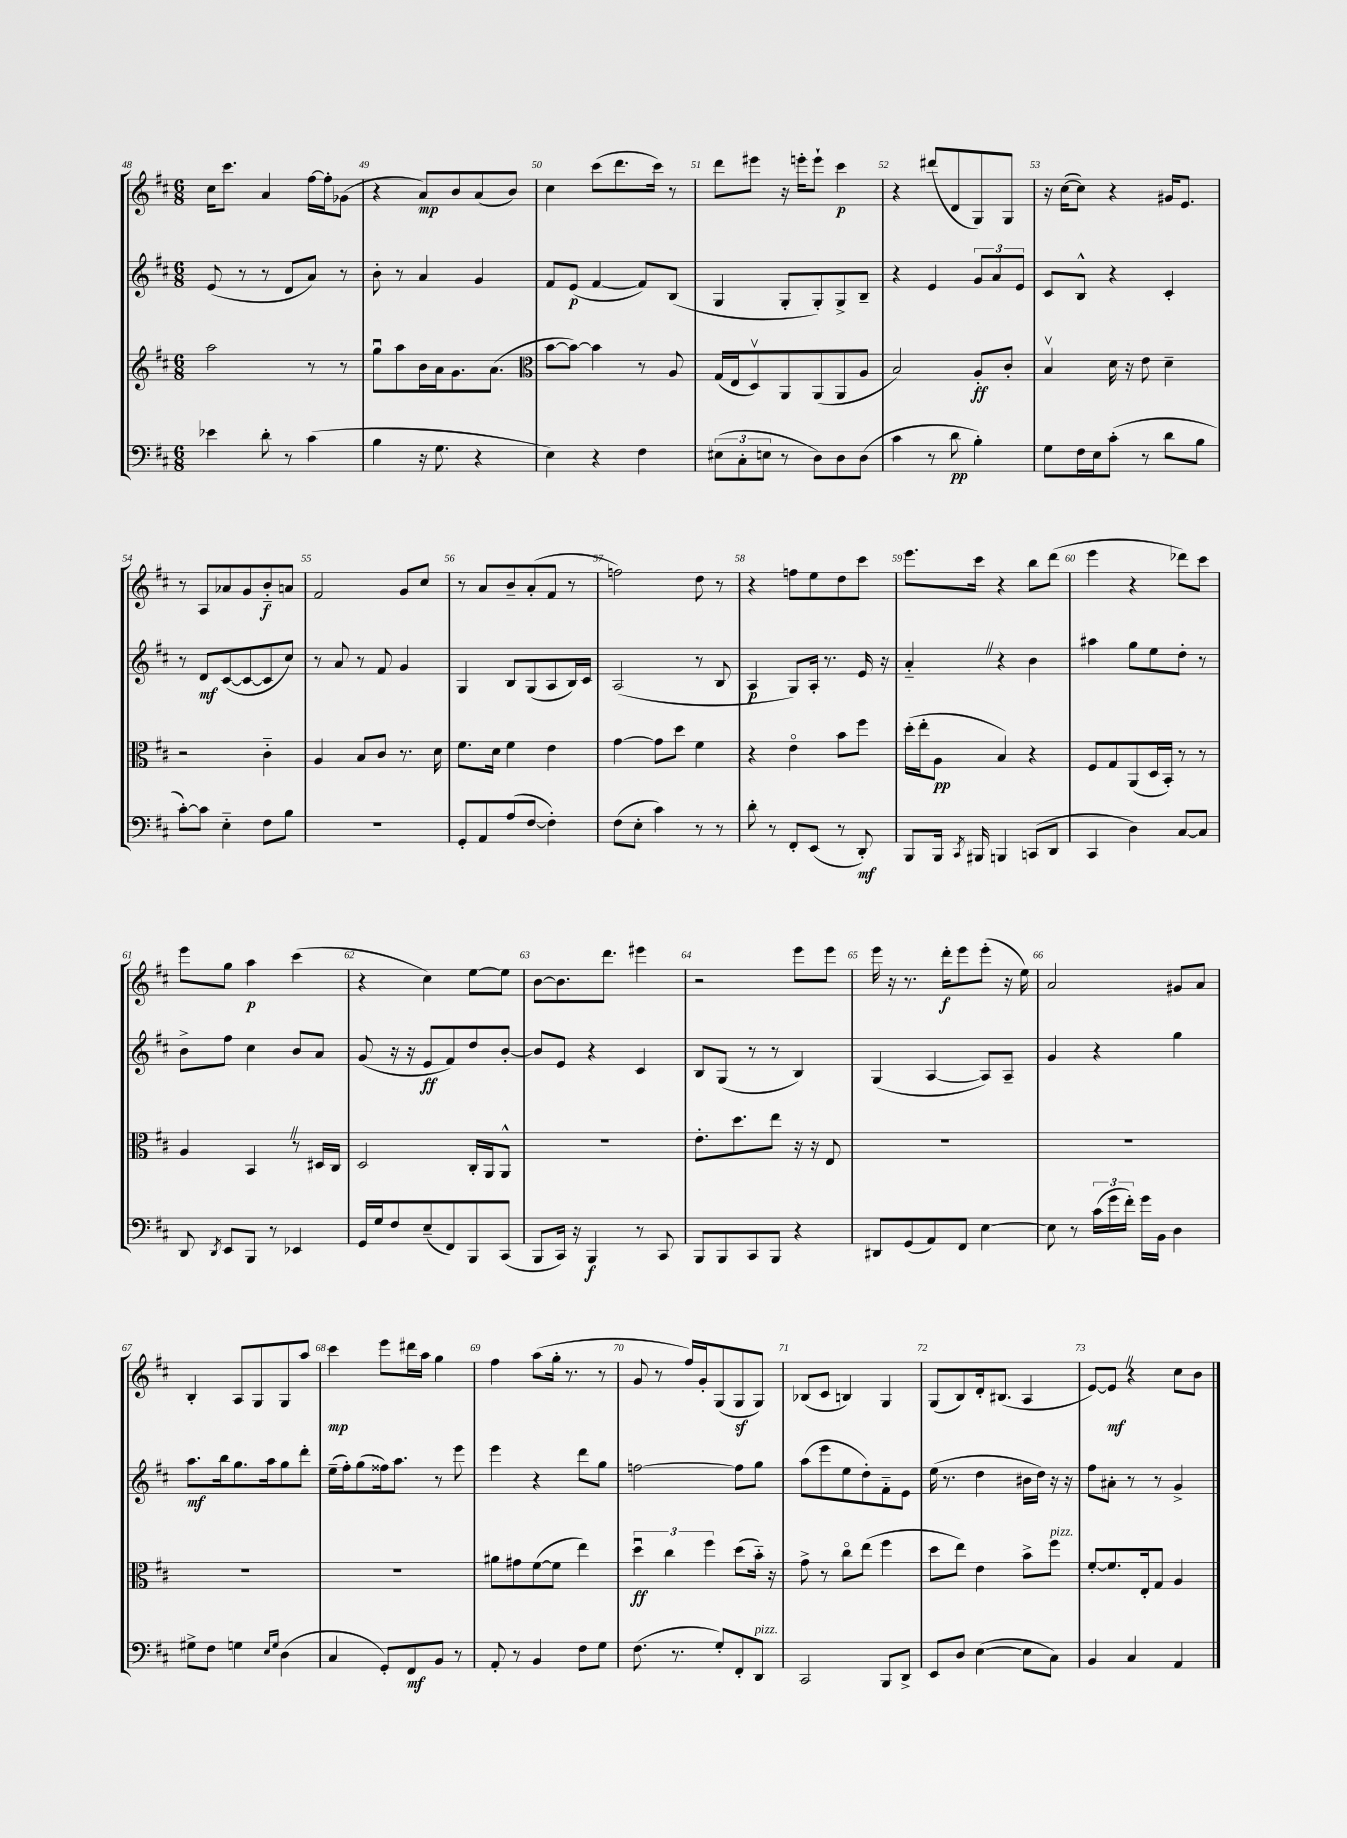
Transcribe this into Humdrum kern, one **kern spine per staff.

**kern	**dynam	**kern	**dynam	**kern	**dynam	**kern	**dynam
*part4	*part4	*part3	*part3	*part2	*part2	*part1	*part1
*staff4	*staff4	*staff3	*staff3	*staff2	*staff2	*staff1	*staff1
*clefF4	*	*clefG2	*	*clefG2	*	*clefG2	*
*k[f#c#]	*	*k[f#c#]	*	*k[f#c#]	*	*k[f#c#]	*
*M6/8	*	*M6/8	*	*M6/8	*	*M6/8	*
=48	=48	=48	=48	=48	=48	=48	=48
4e-X\	.	2aa\	.	(8e/	.	16cc#\KL	.
.	.	.	.	.	.	8.ccc#\J	.
.	.	.	.	8r	.	.	.
8d'\	.	.	.	8r	.	4a/	.
8r	.	.	.	8d/L	.	.	.
(4c#\	.	8r	.	8a/J)	.	[16ff#\LL	.
.	.	.	.	.	.	16ff#'\J]	.
.	.	8r	.	8r	.	(8g-X\J	.
=49	=49	=49	=49	=49	=49	=49	=49
4B\	.	8ggu\L	.	8b'\	.	4r	.
.	.	8aa\	.	8r	.	.	.
16r	.	16b\L	.	4a/	.	8a/L)	mp
8.G\	.	16a\J	.	.	.	.	.
.	.	8.g\	.	.	.	8b/	.
4r	.	.	.	4g/	.	(8a/	.
.	.	(8.a\J	.	.	.	.	.
.	.	.	.	.	.	8b/J)	.
=50	=50	=50	=50	=50	=50	=50	=50
*	*	*clefC3	*	*	*	*	*
4E\)	.	[8b\L	.	8f#/L	.	4cc#\	.
.	.	8b\J_)	.	(8e/J	p	.	.
4r	.	4b\]	.	[4f#/	.	(8ccc#\L	.
.	.	.	.	.	.	8.ddd\	.
4F#\	.	8r	.	8f#/L])	.	.	.
.	.	.	.	.	.	16ccc#\Jk)	.
.	.	8A/	.	(8B/J	.	8r	.
=51	=51	=51	=51	=51	=51	=51	=51
(12E#X\L	.	(16G/LL	.	4G/	.	8ddd\L	.
.	.	16E/J	.	.	.	.	.
12C#'\	.	.	.	.	.	.	.
.	.	8Dv/)	.	.	.	8eee#X\J	.
12En\J	.	.	.	.	.	.	.
8r	.	8AA/	.	8G'/L	.	16r	.
.	.	.	.	.	.	16eeen'\KL	.
8D\L)	.	(8AA/	.	8G'/)	.	8eee`\J	.
8D\	.	8AA/	.	8G^/	.	4ccc#\	p
(8D\J	.	8A/J	.	8B~/J	.	.	.
=52	=52	=52	=52	=52	=52	=52	=52
4c#\	.	2B/)	.	4r	.	4r	.
8r	.	.	.	4e/	.	(8ddd#X/L	.
8d\	pp	.	.	.	.	8d/	.
4B'\)	.	8A'/L	ff	12g/L	.	8G/)	.
.	.	.	.	12a/	.	.	.
.	.	8c#'/J	.	.	.	8G/J	.
.	.	.	.	12e/J	.	.	.
=53	=53	=53	=53	=53	=53	=53	=53
8G\L	.	4Bv/	.	8c#/L	.	16r	.
.	.	.	.	.	.	([16cc#\KL	.
16F#\L	.	.	.	8B^^/J	.	8cc#\J])	.
16E\J	.	.	.	.	.	.	.
(8c#'\J	.	16d\	.	4r	.	4r	.
.	.	16r	.	.	.	.	.
8r	.	8e\	.	.	.	.	.
8d\L	.	4d~\	.	4c#'/	.	16g#X/KL	.
.	.	.	.	.	.	8.e/J	.
8B\J	.	.	.	.	.	.	.
!!LO:LB:g=z
=54	=54	=54	=54	=54	=54	=54	=54
[8c#'\L)	.	2r	.	8r	.	8r	.
8c#\J]	.	.	.	8d/L	mf	8A/L	.
4E\	.	.	.	([8c#/	.	8a-X/	.
.	.	.	.	8c#/_	.	8g/	.
8F#\L	.	4c#\	.	8c#/]	.	8b/	f
8B\J	.	.	.	8cc#/J)	.	8an/J	.
=55	=55	=55	=55	=55	=55	=55	=55
2.r	.	4A/	.	8r	.	2f#/	.
.	.	.	.	8a/	.	.	.
.	.	8B/L	.	8r	.	.	.
.	.	8c#/J	.	8f#/	.	.	.
.	.	8.r	.	4g/	.	8g/L	.
.	.	.	.	.	.	8cc#/J	.
.	.	16d\	.	.	.	.	.
=56	=56	=56	=56	=56	=56	=56	=56
8GG'/L	.	8.f#\L	.	4G/	.	8r	.
8AA/	.	.	.	.	.	8a/L	.
.	.	16d\Jk	.	.	.	.	.
(8A/	.	4f#\	.	8B/L	.	8b~/	.
[8F#/J	.	.	.	(8G/	.	(8a'/	.
4F#'\])	.	4e\	.	8A/	.	8f#/J	.
.	.	.	.	16B/L)	.	8r	.
.	.	.	.	16c#/JJ	.	.	.
=57	=57	=57	=57	=57	=57	=57	=57
(8F#\L	.	[4g\	.	(2A/	.	2ffn\)	.
8E'\J	.	.	.	.	.	.	.
4c#\)	.	8g\L]	.	.	.	.	.
.	.	8dd\J	.	.	.	.	.
8r	.	4f#\	.	8r	.	8dd\	.
8r	.	.	.	8B/	.	8r	.
=58	=58	=58	=58	=58	=58	=58	=58
8d'\	.	4r	.	4A/	p	4r	.
8r	.	.	.	.	.	.	.
8FF#'/L	.	4e\	.	8G/L)	.	8ffn\L	.
(8EE/J	.	.	.	16A'/Jk	.	8ee\	.
.	.	.	.	8.r	.	.	.
8r	.	8b\L	.	.	.	8dd\	.
8DD'/)	mf	8ff#\J	.	16e/	.	8ccc#\J	.
.	.	.	.	16r	.	.	.
=59	=59	=59	=59	=59	=59	=59	=59
8BBB/L	.	(16dd'\LL	.	4aZ/	.	8.eee\L	.
.	.	16ee'\J	.	.	.	.	.
16BBB/Jk	.	8A\J	pp	.	.	.	.
8qCC#/	.	.	.	.	.	.	.
16BBB#X/	.	.	.	.	.	16ccc#\Jk	.
4BBBn/	.	4B/)	.	4r	.	4r	.
(8CCn/L	.	4r	.	4b\	.	8bb\L	.
8DD/J	.	.	.	.	.	(8ddd\J	.
=60	=60	=60	=60	=60	=60	=60	=60
4CC#/	.	8F#/L	.	4aa#X\	.	4eee\	.
.	.	8G/	.	.	.	.	.
4D\)	.	(8AA/	.	8gg\L	.	4r	.
.	.	16D/L	.	8ee\	.	.	.
.	.	16BB'/JJ)	.	.	.	.	.
[8C#/L	.	8r	.	8dd'\J	.	8ddd-X\L)	.
8C#/J]	.	8r	.	8r	.	8ccc#\J	.
!!LO:LB:g=z
=61	=61	=61	=61	=61	=61	=61	=61
8DD/	.	4A/	.	8b^\L	.	8eee\L	.
8qDD/	.	.	.	.	.	.	.
8EE/L	.	.	.	8ff#\J	.	8gg\J	.
8BBB/J	.	4BBZ/	.	4cc#\	.	4aa\	p
8r	.	.	.	.	.	.	.
4EE-X/	.	8r	.	8b/L	.	(4ccc#\	.
.	.	16D#X/LL	.	8a/J	.	.	.
.	.	16C#/JJ	.	.	.	.	.
=62	=62	=62	=62	=62	=62	=62	=62
16GG/LL	.	2D/	.	(8g/	.	4r	.
16G/J	.	.	.	.	.	.	.
8F#/	.	.	.	16r	.	.	.
.	.	.	.	16r	.	.	.
(8E~/	.	.	.	8e/L	ff	4cc#\)	.
8FF#/)	.	.	.	8f#/)	.	.	.
8BBB/	.	16C#'/LL	.	8dd/	.	[8ee\L	.
.	.	16AA/J	.	.	.	.	.
(8CC#/J	.	8AA^^/J	.	[8b'/J	.	8ee\J]	.
=63	=63	=63	=63	=63	=63	=63	=63
8BBB/L	.	2.r	.	8b/L]	.	[8b\L	.
16CC#/Jk)	.	.	.	8e/J	.	8.b\]	.
16r	.	.	.	.	.	.	.
4BBB/	f	.	.	4r	.	.	.
.	.	.	.	.	.	8.ddd\J	.
8r	.	.	.	4c#/	.	4eee#X\	.
8CC#/	.	.	.	.	.	.	.
=64	=64	=64	=64	=64	=64	=64	=64
8BBB/L	.	8.e'\L	.	8B/L	.	2r	.
8BBB/	.	.	.	(8G/J	.	.	.
.	.	8.dd\	.	.	.	.	.
8CC#/	.	.	.	8r	.	.	.
8BBB/J	.	8ee\J	.	8r	.	.	.
4r	.	16r	.	4B/)	.	8eee\L	.
.	.	16r	.	.	.	.	.
.	.	8E/	.	.	.	8eee\J	.
=65	=65	=65	=65	=65	=65	=65	=65
8DD#X/L	.	2.r	.	(4G/	.	16eee\	.
.	.	.	.	.	.	16r	.
(8GG/	.	.	.	.	.	8.r	.
8AA/)	.	.	.	[4A/	.	.	.
.	.	.	.	.	.	16ddd'\KL	f
8FF#/J	.	.	.	.	.	8eee\	.
[4E\	.	.	.	8A/L])	.	(8eee'\J	.
.	.	.	.	8A~/J	.	16r	.
.	.	.	.	.	.	16ee\)	.
=66	=66	=66	=66	=66	=66	=66	=66
8E\]	.	2.r	.	4g/	.	2a/	.
8r	.	.	.	.	.	.	.
(24c#\LL	.	.	.	4r	.	.	.
24g\	.	.	.	.	.	.	.
24f#'\JJ)	.	.	.	.	.	.	.
16g\LL	.	.	.	.	.	.	.
16BB\JJ	.	.	.	.	.	.	.
4D\	.	.	.	4gg\	.	8g#X/L	.
.	.	.	.	.	.	8a/J	.
!!LO:LB:g=z
=67	=67	=67	=67	=67	=67	=67	=67
8G#X^\L	.	2.r	.	8.aa\L	mf	4B'/	.
8F#\J	.	.	.	.	.	.	.
.	.	.	.	16bb\k	.	.	.
4Gn\	.	.	.	8.gg\	.	8A/L	.
.	.	.	.	.	.	8G/	.
.	.	.	.	16aa\k	.	.	.
16qqE/LL	.	.	.	.	.	.	.
16qqG/JJ	.	.	.	.	.	.	.
(4D\	.	.	.	8gg\	.	8G/	.
.	.	.	.	8ddd'\J	.	8aa/J	.
=68	=68	=68	=68	=68	=68	=68	=68
4C#/	.	2.r	.	(16ee~\LL	.	4ccc#\	mp
.	.	.	.	16ff#'\J)	.	.	.
.	.	.	.	(8gg\	.	.	.
8GG'/L)	.	.	.	16ff##X\k)	.	8eee\L	.
.	.	.	.	8.aa\J	.	.	.
8FF#/	mf	.	.	.	.	16ddd#X\L	.
.	.	.	.	.	.	16aa\JJ	.
8BB/J	.	.	.	8r	.	4gg\	.
8r	.	.	.	8eee\	.	.	.
=69	=69	=69	=69	=69	=69	=69	=69
8AA'/	.	8a#X\L	.	4eee\	.	4ff#\	.
8r	.	8g#X\	.	.	.	.	.
4BB/	.	([8f#\	.	4r	.	(8aa\L	.
.	.	8f#\J]	.	.	.	16gg'\Jk	.
.	.	.	.	.	.	8.r	.
8F#\L	.	4ee\)	.	8ddd\L	.	.	.
8G\J	.	.	.	8gg\J	.	8r	.
=70	=70	=70	=70	=70	=70	=70	=70
(8.F#\	.	6ddu\	ff	[2ffn\	.	8g/	.
.	.	.	.	.	.	8r	.
.	.	6cc#\	.	.	.	.	.
8.r	.	.	.	.	.	.	.
.	.	.	.	.	.	16ff#/LL)	.
.	.	.	.	.	.	16g'/J	.
.	.	6ff#\	.	.	.	.	.
8G'/L)	.	.	.	.	.	(8G/	.
8FF#'/	.	(8dd\L	.	8ff\L]	.	8Gz/	.
!LO:TX:a:i:t=pizz.	!	!	!	!	!	!	!
8DD/J	.	16b\Jk)	.	8gg\J	.	8G/J)	.
.	.	16r	.	.	.	.	.
=71	=71	=71	=71	=71	=71	=71	=71
2CC#/	.	8g^\	.	(8aa\L	.	(8B-X/L	.
.	.	8r	.	8eee\	.	8c#/J	.
.	.	8cc#\L	.	8ee\	.	4Bn/)	.
.	.	(8ee\J	.	8dd'\)	.	.	.
8BBB/L	.	4ff#\	.	8f#\	.	4G/	.
8DD^/J	.	.	.	8e\J	.	.	.
=72	=72	=72	=72	=72	=72	=72	=72
8EE/L	.	8dd\L	.	(16ee\	.	(8G/L	.
.	.	.	.	8.r	.	.	.
8D/J	.	8ee\J)	.	.	.	8B/)	.
([4E\	.	4e\	.	4dd\	.	16d'/k	.
.	.	.	.	.	.	(8.B#X/J	.
8E\L]	.	8b^\L	.	16b#X\LL	.	4A/	.
.	.	.	.	16dd\JJ)	.	.	.
!	!	!LO:TX:a:i:t=pizz.	!	!	!	!	!
8C#\J)	.	8ff#\J	.	16r	.	.	.
.	.	.	.	16r	.	.	.
=73	=73	=73	=73	=73	=73	=73	=73
4BB/	.	[8f#'/L	.	8ff#\L	.	[8e/L)	.
.	.	8.f#/]	.	8a#X'\J	.	8eZ/J]	mf
4C#/	.	.	.	8r	.	4r	.
.	.	16E'/k	.	.	.	.	.
.	.	8G/J	.	8r	.	.	.
4AA/	.	4A/	.	4g^/	.	8cc#\L	.
.	.	.	.	.	.	8b\J	.
==	==	==	==	==	==	==	==
*-	*-	*-	*-	*-	*-	*-	*-
